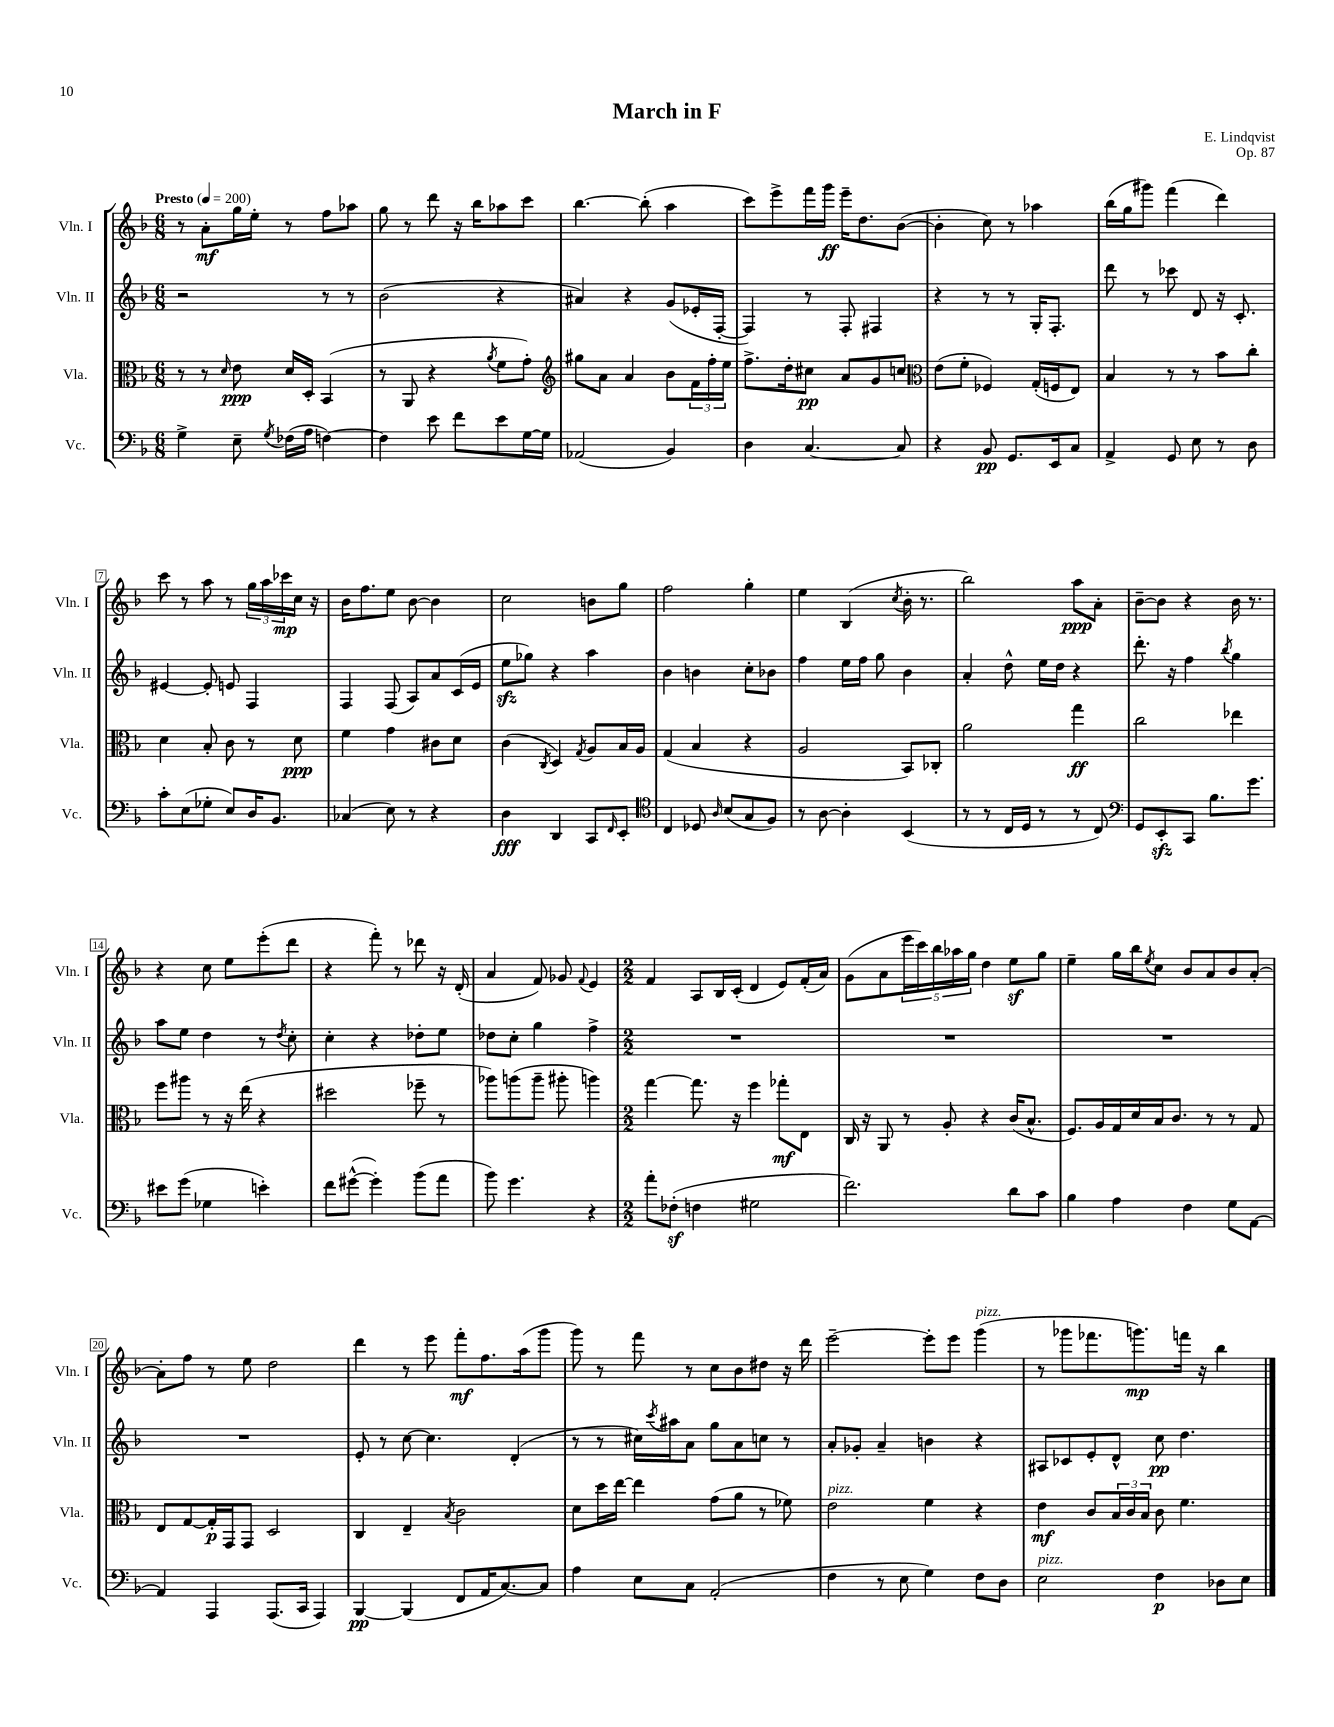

**kern	**kern	**kern	**kern
*staff4	*staff3	*staff2	*staff1
*clefF4	*clefC3	*clefG2	*clefG2
*k[b-]	*k[b-]	*k[b-]	*k[b-]
*M6/8	*M6/8	*M6/8	*M6/8
*MM200	*MM200	*MM200	*MM200
4G^	8r	2r	8r
.	8r	.	8a'
.	16qqd	.	.
8E~	8e	.	16gg
.	.	.	16ee'
8qG	.	.	.
(16F-	16d	.	8r
16A	16D'	.	.
[4F)	(4BB-	8r	8ff
.	.	8r	8aa-
=	=	=	=
4F]	8r	(2b-	8gg
.	8AA	.	8r
8e	4r	.	8ddd
8f	.	.	16r
.	.	.	16bb-
.	8qa	.	.
8e	8f	4r	8aa-
[16G	8g')	.	8ccc
16G]	.	.	.
=	=	=	=
*	*clefG2	*	*
(2AA-	8gg#	4a#)	[4.bb-
.	8a	.	.
.	4a	4r	.
.	.	.	(8bb-']
4BB-)	8b-	(8g	4aa
.	24f	16e-'	.
.	24ff'	.	.
.	.	[16F'	.
.	24ee	.	.
=	=	=	=
4D	8.ff^	4F])	8ccc)
.	.	.	8eee^
.	16dd'	.	.
[4.C	8cc#	8r	16fff
.	.	.	16ggg
.	8a	8F'	16eee~
.	.	.	8.dd
.	8g	4F#	.
8C]	8cc	.	([8b-
=	=	=	=
*	*clefC3	*	*
4r	(8e	4r	4b-']
.	8f'	.	.
8BB-	4F-)	8r	8cc)
8.GG	.	8r	8r
.	(16G'	16G'	4aa-
16EE	16F	8.F'	.
8C	8E)	.	.
=	=	=	=
4AA^	4B-	8ddd	(16bb-
.	.	.	16gg
.	.	8r	8ggg#)
8GG	8r	8ccc-	(4fff
8E	8r	8d	.
8r	8b-	16r	4ddd)
.	.	8.c'	.
8D	8cc'	.	.
=	=	=	=
8c'	4d	[4e#	8ccc
(8E	.	.	8r
8G-'	8B-'	8e#']	8aa
8E)	8c	8e	8r
16D	8r	4F	24gg
.	.	.	24aa
8.BB-	.	.	.
.	.	.	24ccc-
.	8d	.	16cc
.	.	.	16r
=	=	=	=
(4C-	4f	4F	16b-
.	.	.	8.ff
8E)	4g	(8F	8ee
8r	.	8A)	[8b-
4r	8c#	8a	4b-]
.	8d	(16c	.
.	.	16e	.
=	=	=	=
4D	(4c	8ee	2cc
.	.	8gg-)	.
.	8qC	.	.
4DD	4D)	4r	.
.	8qG	.	.
8CC	8A	4aa	8b
16qqFF	.	.	.
8EE'	16B-	.	8gg
.	16A	.	.
=	=	=	=
*clefC4	*	*	*
4C	(4G	4b-	2ff
8D-	4B-	4b	.
16qqA	.	.	.
(8B-	.	.	.
8G	4r	8cc'	4gg'
8F)	.	8b-	.
=	=	=	=
8r	2A	4ff	4ee
[8A	.	.	.
4A']	.	16ee	(4B-
.	.	16ff	.
.	.	8gg	.
.	.	.	8qcc
(4BB-	8BB-)	4b-	16b-'
.	.	.	8.r
.	8C-'	.	.
=	=	=	=
8r	2a	4a'	2bb-)
8r	.	.	.
16C	.	8dd^^	.
16D	.	.	.
8r	.	16ee	.
.	.	16dd	.
8r	4gg	4r	8aa
8C)	.	.	8a'
=	=	=	=
*clefF4	*	*	*
8GG	2cc	8.ddd'	[8b-~
8EE'	.	.	8b-]
.	.	16r	.
8CC	.	4ff	4r
8.B-	.	.	.
.	.	8qbb-	.
.	4ee-	4gg	16b-
8.g	.	.	8.r
=	=	=	=
8e#	8ff	8aa	4r
(8g	8aa#	8ee	.
4G-	8r	4dd	8cc
.	16r	.	8ee
.	(16ee	.	.
4e')	4r	8r	(8eee'
.	.	8qdd	.
.	.	8cc'	8ddd
=	=	=	=
8f	2dd#	4cc'	4r
([8g#^^	.	.	.
4g#'])	.	4r	8fff')
.	.	.	8r
(8b-	8ff-~	8dd-'	8ddd-
8a	8r	8ee	16r
.	.	.	(16d'
=	=	=	=
8b-)	8aa-)	8dd-	4a
4.g	(8aa	8cc'	.
.	8aa~	4gg	8f)
.	8aa#'	.	8g-
.	.	.	8qqf
4r	4aa)	4ff^	4e
=	=	=	=
*M2/2	*M2/2	*M2/2	*M2/2
8a'	[4gg	1r	4f
(8F-'	.	.	.
4F	8.gg]	.	8A
.	.	.	16B-
.	16r	.	(16c'
2G#	4ff	.	4d
.	8gg-'	.	8e)
.	8E	.	(16f'
.	.	.	16a)
=	=	=	=
2.f)	16C	1r	(8g
.	16r	.	.
.	8AA	.	8a
.	8r	.	20eee
.	.	.	20ccc)
.	.	.	20bb-
.	8A'	.	.
.	.	.	20aa-
.	.	.	20gg
.	4r	.	4dd
8d	(16c	.	8ee
.	8.B-^^	.	.
8c	.	.	8gg
=	=	=	=
4B-	8.F)	1r	4ee~
.	16A	.	.
4A	16G	.	16gg
.	16d	.	16bb-
.	.	.	8qee
.	16B-	.	8cc
.	8.c	.	.
4F	.	.	8b-
.	8r	.	8a
8G	8r	.	8b-
[8AA	8G	.	[8a'
=	=	=	=
4AA]	8E	1r	8a']
.	[8G	.	8ff
4AAA	16G']	.	8r
.	16GG	.	.
.	8GG	.	8ee
(8.AAA	2D	.	2dd
16CC	.	.	.
4AAA)	.	.	.
=	=	=	=
[4BBB-	4C	8e'	4ddd
.	.	8r	.
(4BBB-]	4E~	[8cc	8r
.	.	4.cc]	8eee
.	8qB-	.	.
8FF	2c	.	8fff'
16AA	.	.	8.ff
[8.C)	.	.	.
.	.	(4d'	.
.	.	.	(16aa
8C]	.	.	8ggg
=	=	=	=
4A	8d	8r	8ggg)
.	16dd	8r	8r
.	[16ee	.	.
8E	4ee]	16cc#)	8fff
.	.	8qccc	.
.	.	16aa#	.
8C	.	8a	8r
(2AA'	(8g	8gg	8cc
.	8a	8a	8b-
.	8r	8cc	8dd#
.	8f-)	8r	16r
.	.	.	16ddd
=	=	=	=
4F	2e	8a'	[2eee~
.	.	8g-'	.
8r	.	4a~	.
8E	.	.	.
4G)	4f	4b	8eee']
.	.	.	8eee
8F	4r	4r	(4ggg
8D	.	.	.
=	=	=	=
2E	4e	8A#	8r
.	.	8c-	8ggg-
.	8c	8e'	8.fff-
.	24B-	8d^^	.
.	24c	.	.
.	.	.	8.ggg)
.	24B-	.	.
4F	8c	8cc	.
.	4.f	4.dd	16fff
.	.	.	16r
8D-	.	.	4bb-
8E	.	.	.
==	==	==	==
*-	*-	*-	*-
